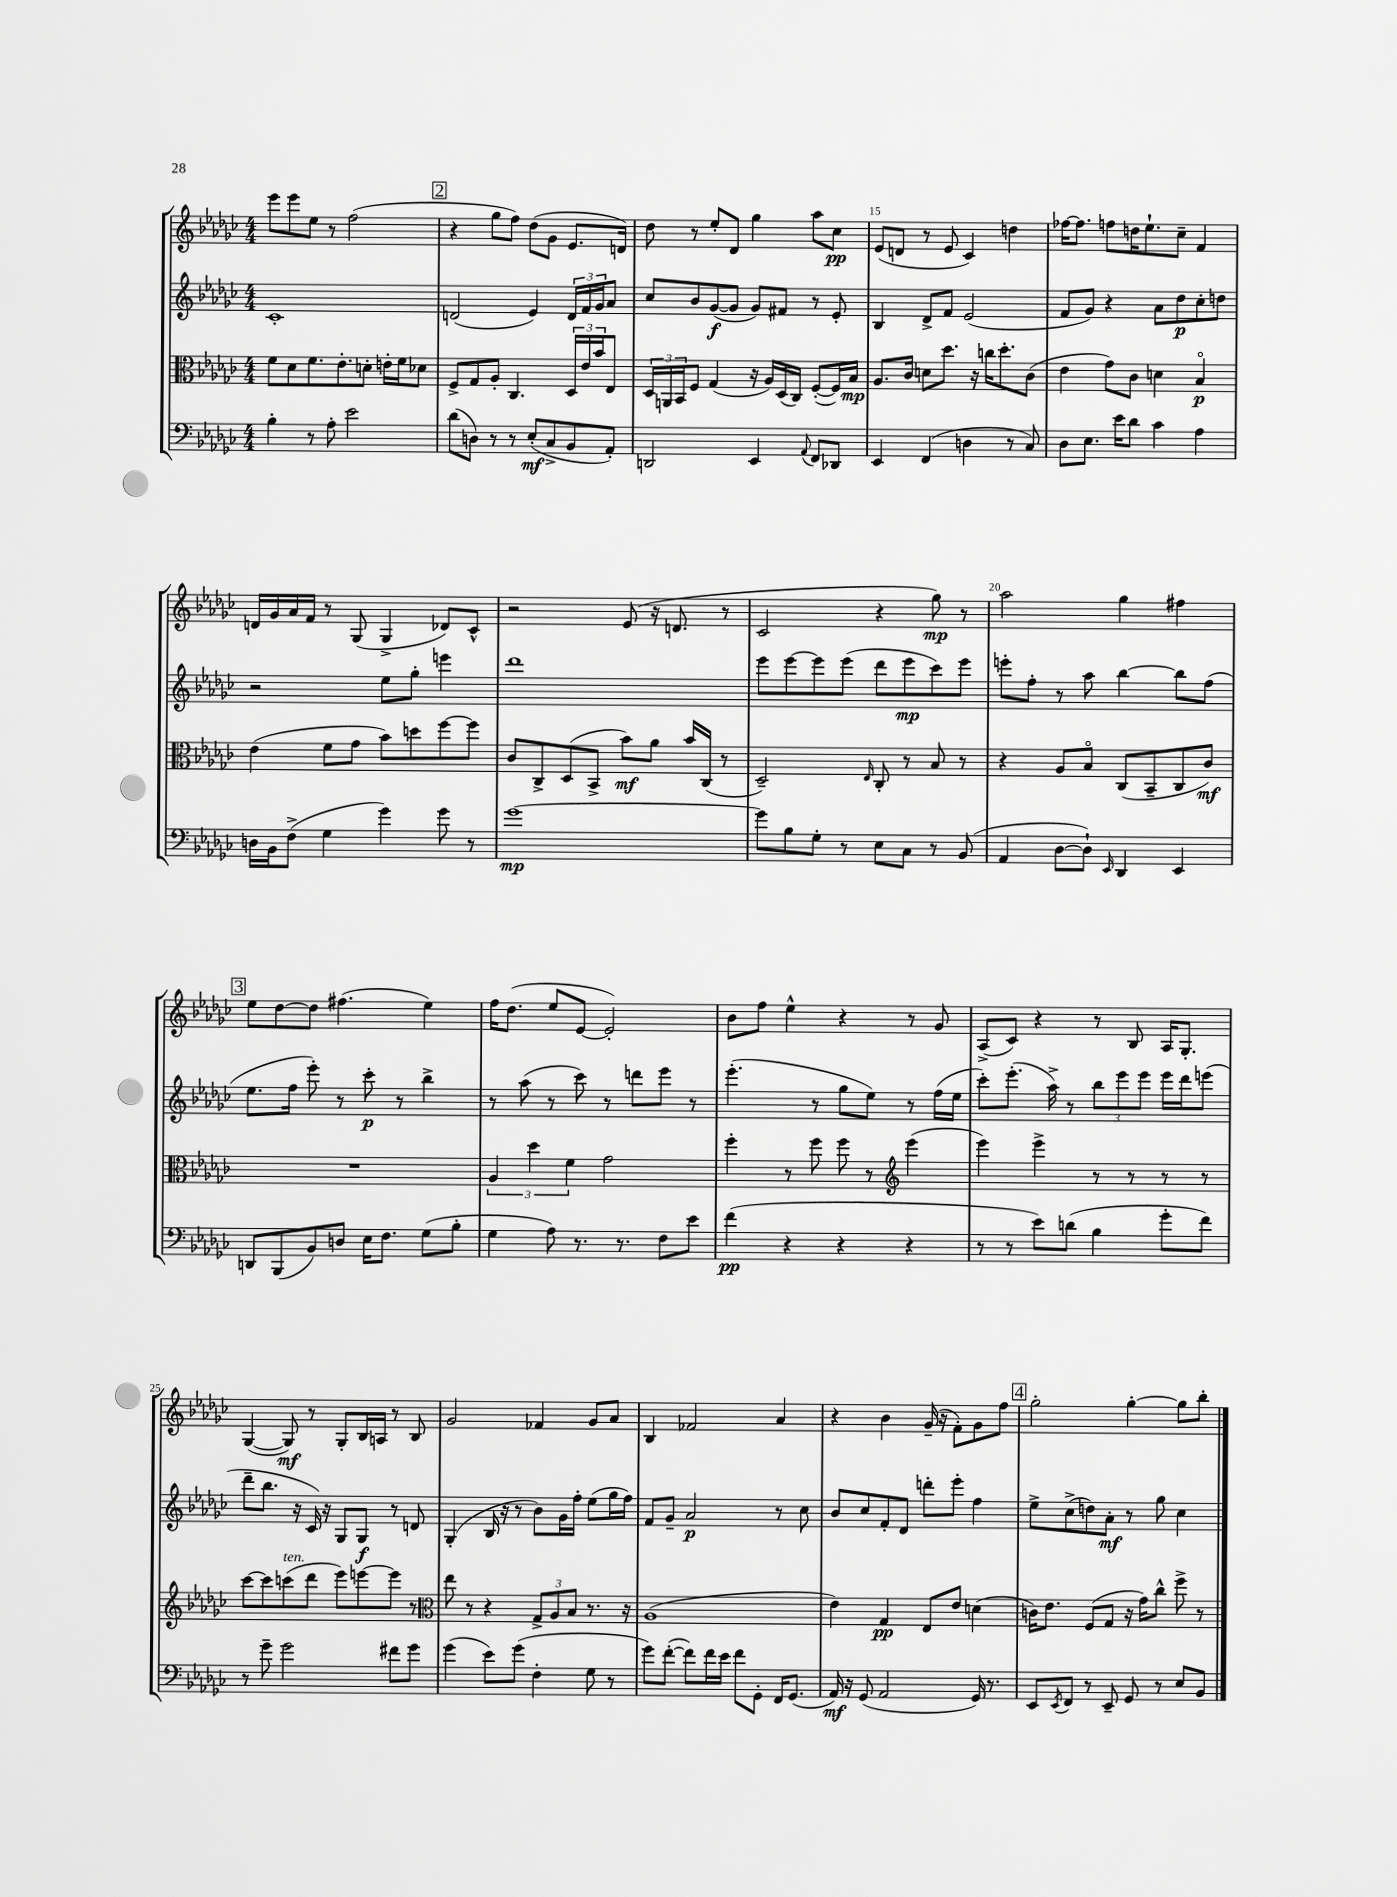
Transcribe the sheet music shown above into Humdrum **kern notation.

**kern	**dynam	**kern	**dynam	**kern	**dynam	**kern	**dynam
*part4	*part4	*part3	*part3	*part2	*part2	*part1	*part1
*staff4	*staff4	*staff3	*staff3	*staff2	*staff2	*staff1	*staff1
*clefF4	*	*clefC3	*	*clefG2	*	*clefG2	*
*k[b-e-a-d-g-c-]	*	*k[b-e-a-d-g-c-]	*	*k[b-e-a-d-g-c-]	*	*k[b-e-a-d-g-c-]	*
*M4/4	*	*M4/4	*	*M4/4	*	*M4/4	*
=12	=12	=12	=12	=12	=12	=12	=12
4B-'\	.	8f\L	.	1c-'	.	8eee-\L	.
.	.	8d-\	.	.	.	8eee-\	.
8r	.	8.f\	.	.	.	8ee-\J	.
8A-'\	.	.	.	.	.	8r	.
.	.	8.e-'\	.	.	.	.	.
2e-\	.	.	.	.	.	(2ff\	.
.	.	8dn'\J	.	.	.	.	.
.	.	16en'\LL	.	.	.	.	.
.	.	16f\J	.	.	.	.	.
.	.	8d-X\J	.	.	.	.	.
!!LO:REH:place=s1:t=2
=13	=13	=13	=13	=13	=13	=13	=13
(8d-\L	.	8F^/L	.	(2dn/	.	4r	.
8Dn\J)	.	8G-/	.	.	.	.	.
8r	.	8A-'/J	.	.	.	8gg-\L	.
8r	.	4.C-/	.	.	.	8ff\J)	.
(8E-'/L	mf	.	.	4e-/)	.	(8dd-\L	.
8C-^/	.	.	.	.	.	8g-\J	.
8BB-/	.	24D-/LL	.	24d/LL	.	8.e-/L	.
.	.	24e-/	.	24f/	.	.	.
.	.	24b-/J	.	24g-/J	.	.	.
8AA-'/J)	.	8E-/J	.	8a-/J	.	.	.
.	.	.	.	.	.	16dn/Jk)	.
=14	=14	=14	=14	=14	=14	=14	=14
2DDn/	.	24D-/LL	.	8cc-/L	.	8dd-\	.
.	.	24AAn/	.	.	.	.	.
.	.	24BB-/J	.	.	.	.	.
.	.	8F/J	.	8b-/	.	8r	.
.	.	(4G-/	.	([8g-/	f	8ee-'/L	.
.	.	.	.	8g-/J]	.	8d-/J	.
4EE-/	.	16r	.	8g-/L)	.	4gg-\	.
.	.	16A-/LL)	.	.	.	.	.
.	.	(16D-/	.	8f#X/J	.	.	.
.	.	16C-/JJ)	.	.	.	.	.
8qqAA-/	.	.	.	.	.	.	.
8FF/L	.	([8F'/L	.	8r	.	8aa-\L	.
8DD-X/J	.	16F/L])	.	8e-'/	.	8cc-\J	pp
.	.	16B-/JJ	mp	.	.	.	.
=15	=15	=15	=15	=15	=15	=15	=15
4EE-/	.	8.A-/L	.	4B-/	.	(8e-/L	.
.	.	.	.	.	.	8dn/J	.
.	.	16c-/Jk	.	.	.	.	.
(4FF/	.	8dn\L	.	8d-^/L	.	8r	.
.	.	8.dd-\J	.	8f/J	.	8e-/	.
4Dn\	.	.	.	(2e-/	.	4c-/)	.
.	.	16r	.	.	.	.	.
.	.	16ccn\KL	.	.	.	.	.
.	.	8.dd-'\	.	.	.	.	.
8r	.	.	.	.	.	4ddn\	.
8C-/)	.	(8c-\J	.	.	.	.	.
=16	=16	=16	=16	=16	=16	=16	=16
8D-\L	.	4e-\	.	8f/L	.	[16ff-X\KL	.
.	.	.	.	.	.	8.ff-\J]	.
8.E-\J	.	.	.	8g-/J)	.	.	.
.	.	8g-\L)	.	4r	.	8ffn\L	.
16e-\KL	.	.	.	.	.	.	.
8d-\J	.	8c-\J	.	.	.	16ddn\K	.
.	.	.	.	.	.	8.ee-`\	.
4c-\	.	4dn\	.	8a-\L	.	.	.
.	.	.	.	8dd-\	p	8cc-~\J	.
4A-\	.	4B-/	p	8cc-'\	.	4f/	.
.	.	.	.	8ddn\J	.	.	.
!!LO:LB:g=z
=17	=17	=17	=17	=17	=17	=17	=17
16Dn\LL	.	(4e-\	.	2r	.	16dn/LL	.
16BB-\J	.	.	.	.	.	16g-/	.
(8F^\J	.	.	.	.	.	16a-/	.
.	.	.	.	.	.	16f/JJ	.
4G-\	.	8f\L	.	.	.	8r	.
.	.	8g-\J	.	.	.	(8G-/	.
4g-\)	.	8b-\L)	.	8ee-\L	.	4G-^/	.
.	.	8ddn\	.	8gg-'\J	.	.	.
8g-\	.	[8ff\	.	4eeen\	.	8d-X/L)	.
8r	.	8ff\J]	.	.	.	8c-^^/J	.
=18	=18	=18	=18	=18	=18	=18	=18
[1g-	mp	8c-/L	.	1ddd-	.	2r	.
.	.	8C-^/	.	.	.	.	.
.	.	(8D-/	.	.	.	.	.
.	.	8BB-^/J	.	.	.	.	.
.	.	8b-\L)	mf	.	.	(8e-/	.
.	.	8a-\J	.	.	.	16r	.
.	.	.	.	.	.	8.dn/	.
.	.	16b-/LL	.	.	.	.	.
.	.	(16C-/JJ	.	.	.	.	.
.	.	8r	.	.	.	8r	.
=19	=19	=19	=19	=19	=19	=19	=19
8g-\L]	.	2D-~/)	.	8eee-\L	.	2c-/	.
8B-\	.	.	.	[8eee-\	.	.	.
8G-'\J	.	.	.	8eee-\]	.	.	.
8r	.	.	.	(8eee-\J	.	.	.
.	.	16qqE-/	.	.	.	.	.
8E-\L	.	8C-'/	.	8ddd-\L	.	4r	.
8C-\J	.	8r	.	8eee-\	mp	.	.
8r	.	8B-/	.	8ccc-\)	.	8gg-\)	mp
(8BB-/	.	8r	.	8eee-\J	.	8r	.
=20	=20	=20	=20	=20	=20	=20	=20
4AA-/	.	4r	.	8eeen'\L	.	2aa-\	.
.	.	.	.	8ff'\J	.	.	.
[8D-\L	.	8A-/L	.	8r	.	.	.
8D-`\J])	.	8B-/J	.	8aa-\	.	.	.
16qqEE-/	.	.	.	.	.	.	.
4DD-/	.	(8C-/L	.	[4bb-\	.	4gg-\	.
.	.	8BB-~/	.	.	.	.	.
4EE-/	.	8C-/	.	8bb-\L]	.	4ff#X\	.
.	.	8c-/J)	mf	(8ff\J	.	.	.
!!LO:LB:g=z
!!LO:REH:place=s1:t=3
=21	=21	=21	=21	=21	=21	=21	=21
8DDn/L	.	1r	.	8.ee-\L	.	8ee-\L	.
(8BBB-/	.	.	.	.	.	[8dd-\	.
.	.	.	.	16ff\Jk	.	.	.
8BB-/)	.	.	.	8eee-'\)	.	8dd-\J]	.
8Dn/J	.	.	.	8r	.	(4.ff#X\	.
16E-\KL	.	.	.	8ccc-'\	p	.	.
8.F\J	.	.	.	.	.	.	.
.	.	.	.	8r	.	.	.
(8G-\L	.	.	.	4bb-^\	.	4ee-\)	.
8B-'\J	.	.	.	.	.	.	.
=22	=22	=22	=22	=22	=22	=22	=22
4G-\	.	6A-/	.	8r	.	16ff\KL	.
.	.	.	.	.	.	(8.dd-\J	.
.	.	.	.	(8aa-\	.	.	.
.	.	6dd-\	.	.	.	.	.
8A-\)	.	.	.	8r	.	8ee-/L	.
.	.	6f\	.	.	.	.	.
8.r	.	.	.	8ccc-\)	.	[8e-/J	.
.	.	2g-\	.	8r	.	2e-'/])	.
8.r	.	.	.	.	.	.	.
.	.	.	.	8dddn\L	.	.	.
8F\L	.	.	.	8eee-\J	.	.	.
8e-\J	.	.	.	8r	.	.	.
=23	=23	=23	=23	=23	=23	=23	=23
(4f\	pp	4ff'\	.	(4.eee-'\	.	8b-\L	.
.	.	.	.	.	.	8ff\J	.
4r	.	8r	.	.	.	4ee-^^\	.
.	.	8ff\	.	8r	.	.	.
4r	.	8ff\	.	8gg-\L	.	4r	.
.	.	8r	.	8ee-\J)	.	.	.
*	*	*clefG2	*	*	*	*	*
4r	.	(4eee-\	.	8r	.	8r	.
.	.	.	.	(16ff\LL	.	8g-/	.
.	.	.	.	16ee-\JJ	.	.	.
=24	=24	=24	=24	=24	=24	=24	=24
8r	.	4eee-\)	.	8ccc-'\L)	.	(8A-^/L	.
8r	.	.	.	(8.eee-'\J	.	8c-/J)	.
8e-\L)	.	4eee-^\	.	.	.	4r	.
.	.	.	.	16aa-^\)	.	.	.
(8dn\J	.	.	.	8r	.	.	.
4B-\	.	8r	.	12bb-\L	.	8r	.
.	.	.	.	12eee-\	.	.	.
.	.	8r	.	.	.	8B-/	.
.	.	.	.	12eee-\J	.	.	.
8g-'\L	.	8r	.	16eee-\LL	.	16A-/KL	.
.	.	.	.	16ddd-\J	.	8.G-'/J	.
8f\J)	.	8r	.	(8eeen\J	.	.	.
!!LO:LB:g=z
=25	=25	=25	=25	=25	=25	=25	=25
8r	.	[8ccc-\L	.	8ddd-~\L	.	([4G-/	.
8g-~\	.	8ccc-\]	.	8.bb-\J	.	.	.
!	!	!LO:TX:a:i:t=ten.	!	!	!	!	!
2g-\	.	(8cccn\	.	.	.	8G-/])	mf
.	.	.	.	16r	.	.	.
.	.	8ddd-\J	.	16c-/)	.	8r	.
.	.	.	.	16r	.	.	.
.	.	8eee-\L)	.	8G-/L	.	8G-'/L	.
.	.	[8eeen\	.	8G-/J	f	16B-/L	.
.	.	.	.	.	.	16An/JJ	.
8f#X\L	.	8eee\J]	.	8r	.	8r	.
8g-\J	.	8r	.	8dn/	.	8B-/	.
=26	=26	=26	=26	=26	=26	=26	=26
*	*	*clefC3	*	*	*	*	*
(4g-\	.	8ee-\	.	(4G-'/	.	2g-/	.
.	.	8r	.	.	.	.	.
8e-\L)	.	4r	.	16B-/	.	.	.
.	.	.	.	16r	.	.	.
(8g-\J	.	.	.	8r	.	.	.
4F'\	.	12G-^/L	.	8b-\L)	.	4f-X/	.
.	.	12A-/	.	.	.	.	.
.	.	.	.	16g-\L	.	.	.
.	.	12B-/J	.	.	.	.	.
.	.	.	.	16ff'\JJ	.	.	.
8G-\	.	8.r	.	(8ee-\L	.	8g-/L	.
8r	.	.	.	16gg-\L	.	8a-/J	.
.	.	16r	.	16ff\JJ)	.	.	.
=27	=27	=27	=27	=27	=27	=27	=27
8g-\L)	.	(1A-	.	8f/L	.	4B-/	.
([8f'\J	.	.	.	8g-~/J	.	.	.
8f\L])	.	.	.	2a-/	p	2f-X/	.
16f\L	.	.	.	.	.	.	.
16e-\JJ	.	.	.	.	.	.	.
8f\L	.	.	.	.	.	.	.
8GG-'\J	.	.	.	.	.	.	.
16FF/KL	.	.	.	8r	.	4a-/	.
(8.GG-/J	.	.	.	.	.	.	.
.	.	.	.	8cc-\	.	.	.
=28	=28	=28	=28	=28	=28	=28	=28
16AA-/)	mf	4e-\)	.	8b-/L	.	4r	.
16r	.	.	.	.	.	.	.
(8GG-/	.	.	.	8cc-/	.	.	.
2AA-/	.	4G-/	pp	8f'/	.	4b-\	.
.	.	.	.	8d-/J	.	.	.
.	.	8E-/L	.	8dddn'\L	.	(16g-~/	.
.	.	.	.	.	.	16r	.
.	.	8e-/J	.	8eee-'\J	.	8f'\L)	.
16GG-/)	.	(4dn\	.	4ff\	.	8g-\	.
8.r	.	.	.	.	.	.	.
.	.	.	.	.	.	8ff\J	.
!!LO:REH:place=s1:t=4
=29	=29	=29	=29	=29	=29	=29	=29
8EE-/L	.	16cn\KL)	.	8ee-^\L	.	2gg-'\	.
.	.	8.e-\J	.	.	.	.	.
8qEE-/	.	.	.	.	.	.	.
8FF/J	.	.	.	(8cc-^\	.	.	.
8r	.	(8F/L	.	8ddn\)	.	.	.
8EE-~/	.	8G-/J	.	8a-'\J	mf	.	.
8GG-/	.	16r	.	8r	.	[4gg-'\	.
.	.	16g-\KL)	.	.	.	.	.
8r	.	8cc-^^\J	.	8gg-\	.	.	.
8E-/L	.	8ff^\	.	4cc-\	.	8gg-\L]	.
8BB-/J	.	8r	.	.	.	8bb-'\J	.
==	==	==	==	==	==	==	==
*-	*-	*-	*-	*-	*-	*-	*-
